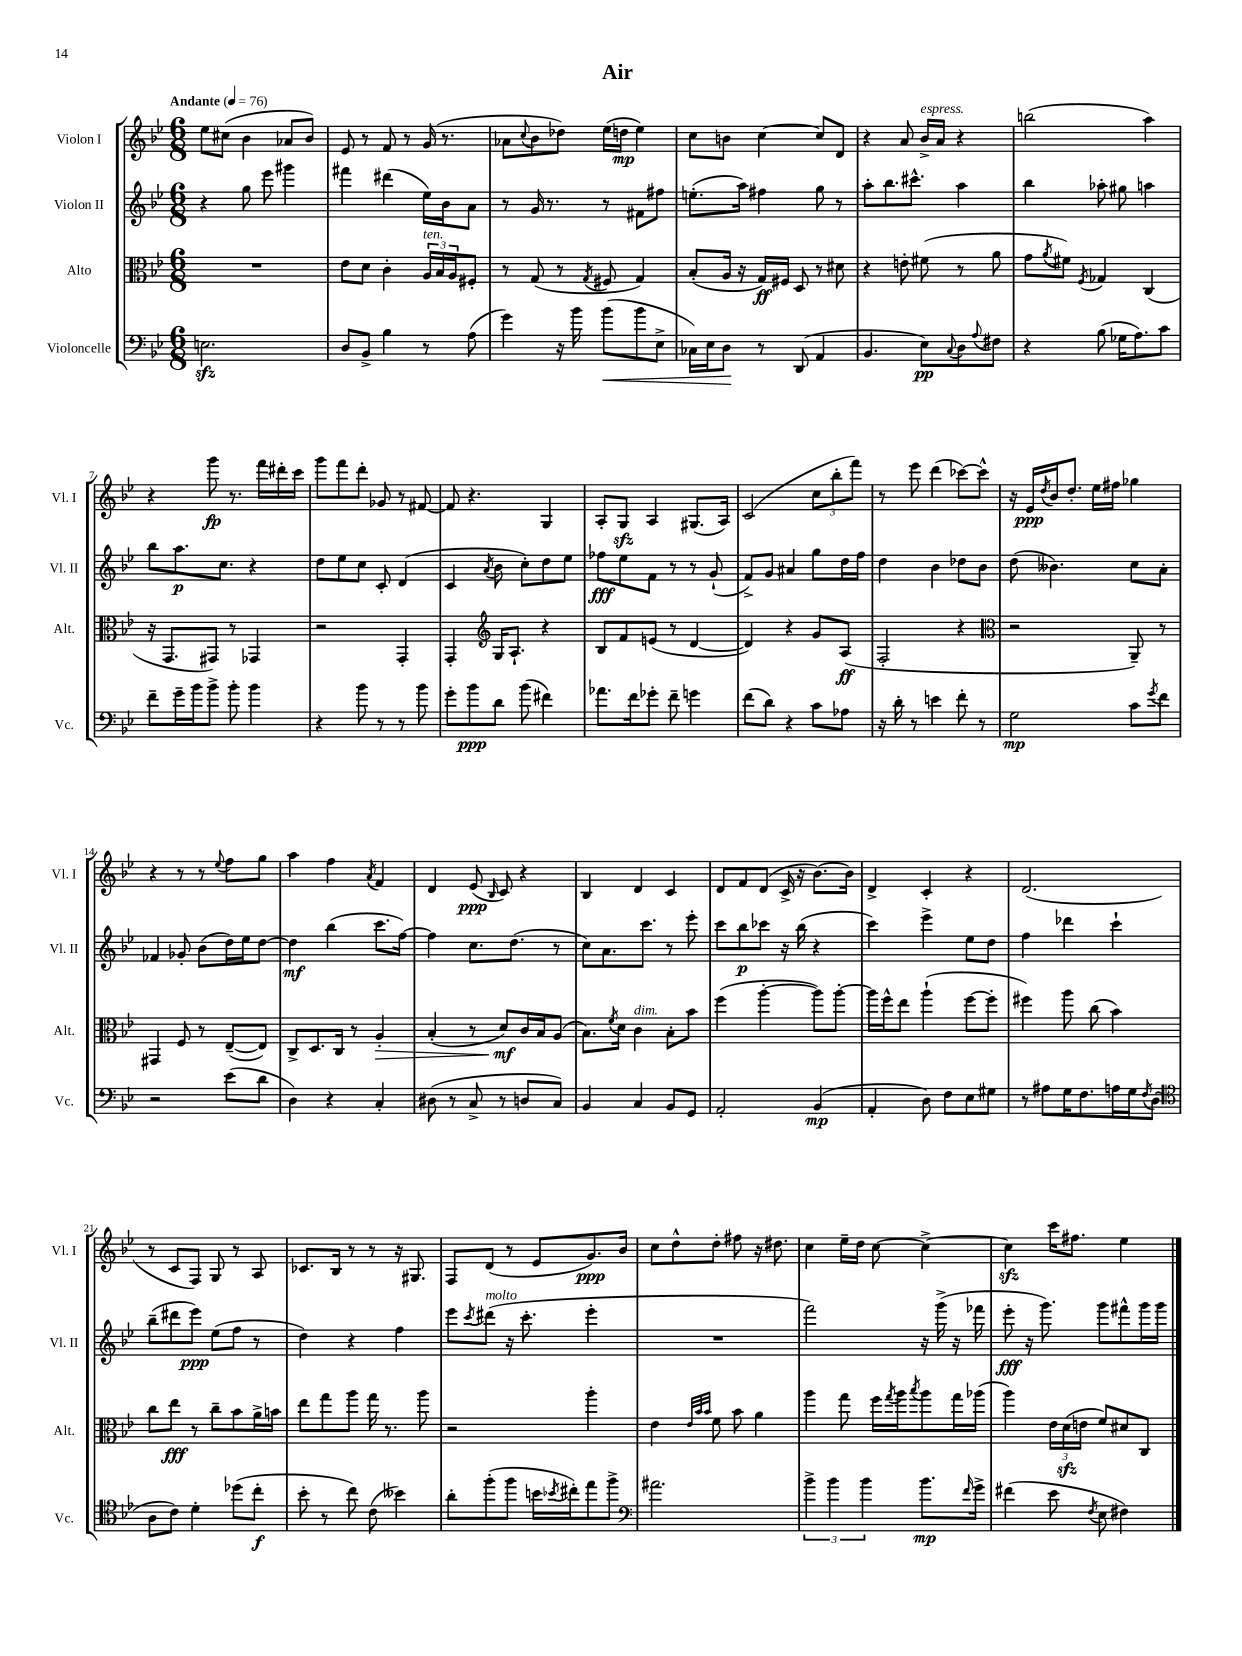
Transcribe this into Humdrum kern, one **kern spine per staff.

**kern	**kern	**kern	**kern
*staff4	*staff3	*staff2	*staff1
*clefF4	*clefC3	*clefG2	*clefG2
*k[b-e-]	*k[b-e-]	*k[b-e-]	*k[b-e-]
*M6/8	*M6/8	*M6/8	*M6/8
*MM76	*MM76	*MM76	*MM76
2.E	2.r	4r	8ee-
.	.	.	(8cc#
.	.	8gg	4b-
.	.	8eee-	.
.	.	4ggg#	8a-
.	.	.	8b-)
=	=	=	=
8D	8e-	4fff#	8e-
8BB-^	8d	.	8r
4B-	4c'	(4ddd#	8f
.	.	.	8r
8r	24A	16ee-)	(16g
.	24B-	.	.
.	.	16b-	8.r
.	24A	.	.
(8A	8F#'	8a	.
=	=	=	=
4g)	8r	8r	8a-
.	.	.	8qqcc
.	(8G	16g	8b-
.	.	8.r	.
16r	8r	.	8dd-)
16b-	.	.	.
.	8qG	.	.
(8b-	8F#	8r	(16ee-
.	.	.	16dd
8b-	4G)	8f#	4ee-)
8E-^	.	8ff#	.
=	=	=	=
16C-)	(8B-'	(8.ee'	8cc
16E-	.	.	.
8D	16A	.	8b
.	16r	16aa)	.
8r	16G)	4ff#	[4cc
.	16F#	.	.
(8DD	8D	.	.
4AA	8r	8gg	8cc]
.	8d#	8r	8d
=	=	=	=
4.BB-	4r	8aa'	4r
.	.	8.bb-	.
.	8e'	.	8a
.	.	8.ccc#^^	.
8E-)	(8f#	.	16b-^
.	.	.	16a
8qqC	.	.	.
8D	8r	4aa	4r
8qqA	.	.	.
8F#	8a	.	.
=	=	=	=
4r	8g	4bb-	(2bb
.	8qa	.	.
.	8f#)	.	.
.	8qF	.	.
(8B-	4G-	8aa-'	.
16G-	.	8gg#	.
8.A)	.	.	.
.	(4C	4aa	4aa)
8c	.	.	.
=	=	=	=
8f~	16r	8bb-	4r
.	8.GG	.	.
16g~	.	8.aa	.
16b-	.	.	.
8b-^	8GG#)	.	8ggg
.	.	8.cc	.
8b-'	8r	.	8.r
4b-	4GG-	4r	.
.	.	.	16fff
.	.	.	16ddd#'
.	.	.	16ccc
=	=	=	=
4r	2r	8dd	8ggg
.	.	8ee-	8fff
8b-	.	8cc	8ddd'
8r	.	8c'	8g-
8r	4GG'	(4d	8r
8b-	.	.	[8f#
=	=	=	=
8g'	4GG'	4c	8f#]
8b-	.	.	4.r
*	*clefG2	*	*
.	.	8qa	.
8d	16G	8b-	.
.	8.A`	.	.
(8b-	.	8cc')	.
4f#)	4r	8dd	4G
.	.	8ee-	.
=	=	=	=
8.a-	8B-	8ff-	8A'
.	8f	8ee-	8G
16f	.	.	.
8g-'	(8e	8f	4A
8f~	8r	8r	.
4g	[4d	8r	(8.G#
.	.	(8g`	.
.	.	.	16A)
=	=	=	=
(8f	4d])	8f^)	(2c
8d)	.	8g	.
4r	4r	4a#	.
8c	8g	8gg	12cc
.	.	.	12bb-'
8A-	(8A	16dd	.
.	.	.	12fff)
.	.	16ff	.
=	=	=	=
16r	2F'	4dd	8r
16d'	.	.	.
8r	.	.	8eee-
4e	.	4b-	(4ddd
8f'	4r	8dd-	[8ccc-)
8r	.	8b-	8ccc-^^]
=	=	=	=
*	*clefC3	*	*
2G	2r	(8dd	16r
.	.	.	16e-
.	.	.	8qdd
.	.	4.b--)	16b-
.	.	.	8.dd'
.	.	.	16ee-
.	.	.	16ff#
8c	8AA~)	8cc	4gg-
8qg	.	.	.
8f	8r	8a'	.
=	=	=	=
2r	4GG#	4f-	4r
.	8F	8g-'	8r
.	8r	(8b-	8r
.	.	.	8qqee-
(8e-	([8E-~	16dd)	8ff
.	.	16ee-	.
8d	8E-])	[8dd	8gg
=	=	=	=
4D)	8C^	4dd]	4aa
.	8.D	.	.
4r	.	(4bb-	4ff
.	16C	.	.
.	8r	.	.
.	.	.	8qa
4C'	4A'	8.ccc	4f
.	.	[16ff)	.
=	=	=	=
(8D#	(4B-'	4ff]	4d
8r	.	.	.
8C^	8r	8.cc	(8e-
.	.	.	16qqB-
8r	8d)	.	8c)
.	.	(8.dd	.
8D	16c	.	4r
.	16B-	.	.
8C)	(8A	8r	.
=	=	=	=
4BB-	8.B-)	8cc)	4B-
.	.	8.a	.
.	8qf	.	.
.	16d	.	.
4C	4c	.	4d
.	.	8.ccc	.
8BB-	8B-'	8r	4c
8GG	8b-	8eee-'	.
=	=	=	=
2AA'	(4ff	8ccc	8d
.	.	8bb-	8f
.	[4aa'	8ccc-	(8d
.	.	16r	16c^
.	.	(16bb-	16r
(4BB-	8aa])	4r	[8.b-)
.	[8aa'	.	.
.	.	.	16b-]
=	=	=	=
4AA'	16aa]	4ccc)	4d^
.	16ff^^	.	.
.	8ee-	.	.
8D)	(4aa`	4eee-^	4c'
8F	.	.	.
8E-	[8ff	8ee-	4r
8G#	8ff']	8dd	.
=	=	=	=
8r	4ff#)	4ff	(2.d
8A#	.	.	.
16G	8aa	4ddd-	.
8.F	.	.	.
.	(8cc	.	.
16A	4b-)	4ccc`	.
16G	.	.	.
8qF	.	.	.
(8D	.	.	.
=	=	=	=
*clefC4	*	*	*
8A	8cc	(8bb-~	8r
8c)	8ee-	8ddd#	8c
4d'	8r	8eee-)	8F)
.	8cc~	(8ee-	8G
(8dd-	8b-	8ff	8r
8cc'	16a^	8r	8A
.	16b	.	.
=	=	=	=
8b-'	8ee-	4dd)	8.c-
8r	8gg	.	.
.	.	.	16B-
8cc)	8aa	4r	8r
(8c	16gg	.	8r
.	8.r	.	.
4b--)	.	4ff	16r
.	.	.	8.G#
.	8aa	.	.
=	=	=	=
8a'	2r	8eee-	8F
.	.	8qccc	.
(8ff'	.	(8ddd#	(8d
8ff	.	16r	8r
.	.	8.ccc'	.
16b	.	.	8e-
8qb-	.	.	.
16cc#')	.	.	.
8ee-	4aa'	4eee-'	8.g)
8ff^	.	.	.
.	.	.	16b-
=	=	=	=
*clefF4	*	*	*
2.a#	4e-	2.r	8cc
.	.	.	8dd^^
.	32qqe-	.	.
.	32qqb-	.	.
.	32qqb-	.	.
.	8f	.	8dd'
.	8b-	.	8ff#
.	4a	.	16r
.	.	.	8.dd#
=	=	=	=
6b-^	4aa	2fff)	4cc
6b-	.	.	.
.	8gg	.	16ee-~
.	.	.	16dd
6b-	.	.	.
.	16ff	.	[8cc
.	8qgg	.	.
.	16aa	.	.
.	8qbb-	.	.
8.b-	8aa	16r	4cc^_
.	.	(16ggg^	.
.	16gg	16r	.
16qqf	.	.	.
16g^	(16aa-	16fff-	.
=	=	=	=
(4f#	4aa)	8eee-'	4cc]
.	.	16r	.
.	.	8.ggg)	.
8e-	24e-	.	16ccc
.	(24d	.	.
.	.	.	8.ff#
.	24e	.	.
8qF	.	.	.
8E-	8f)	8ggg	.
4F#)	8d#	8fff#^^	4ee-
.	8C	16ggg	.
.	.	16ggg	.
==	==	==	==
*-	*-	*-	*-
